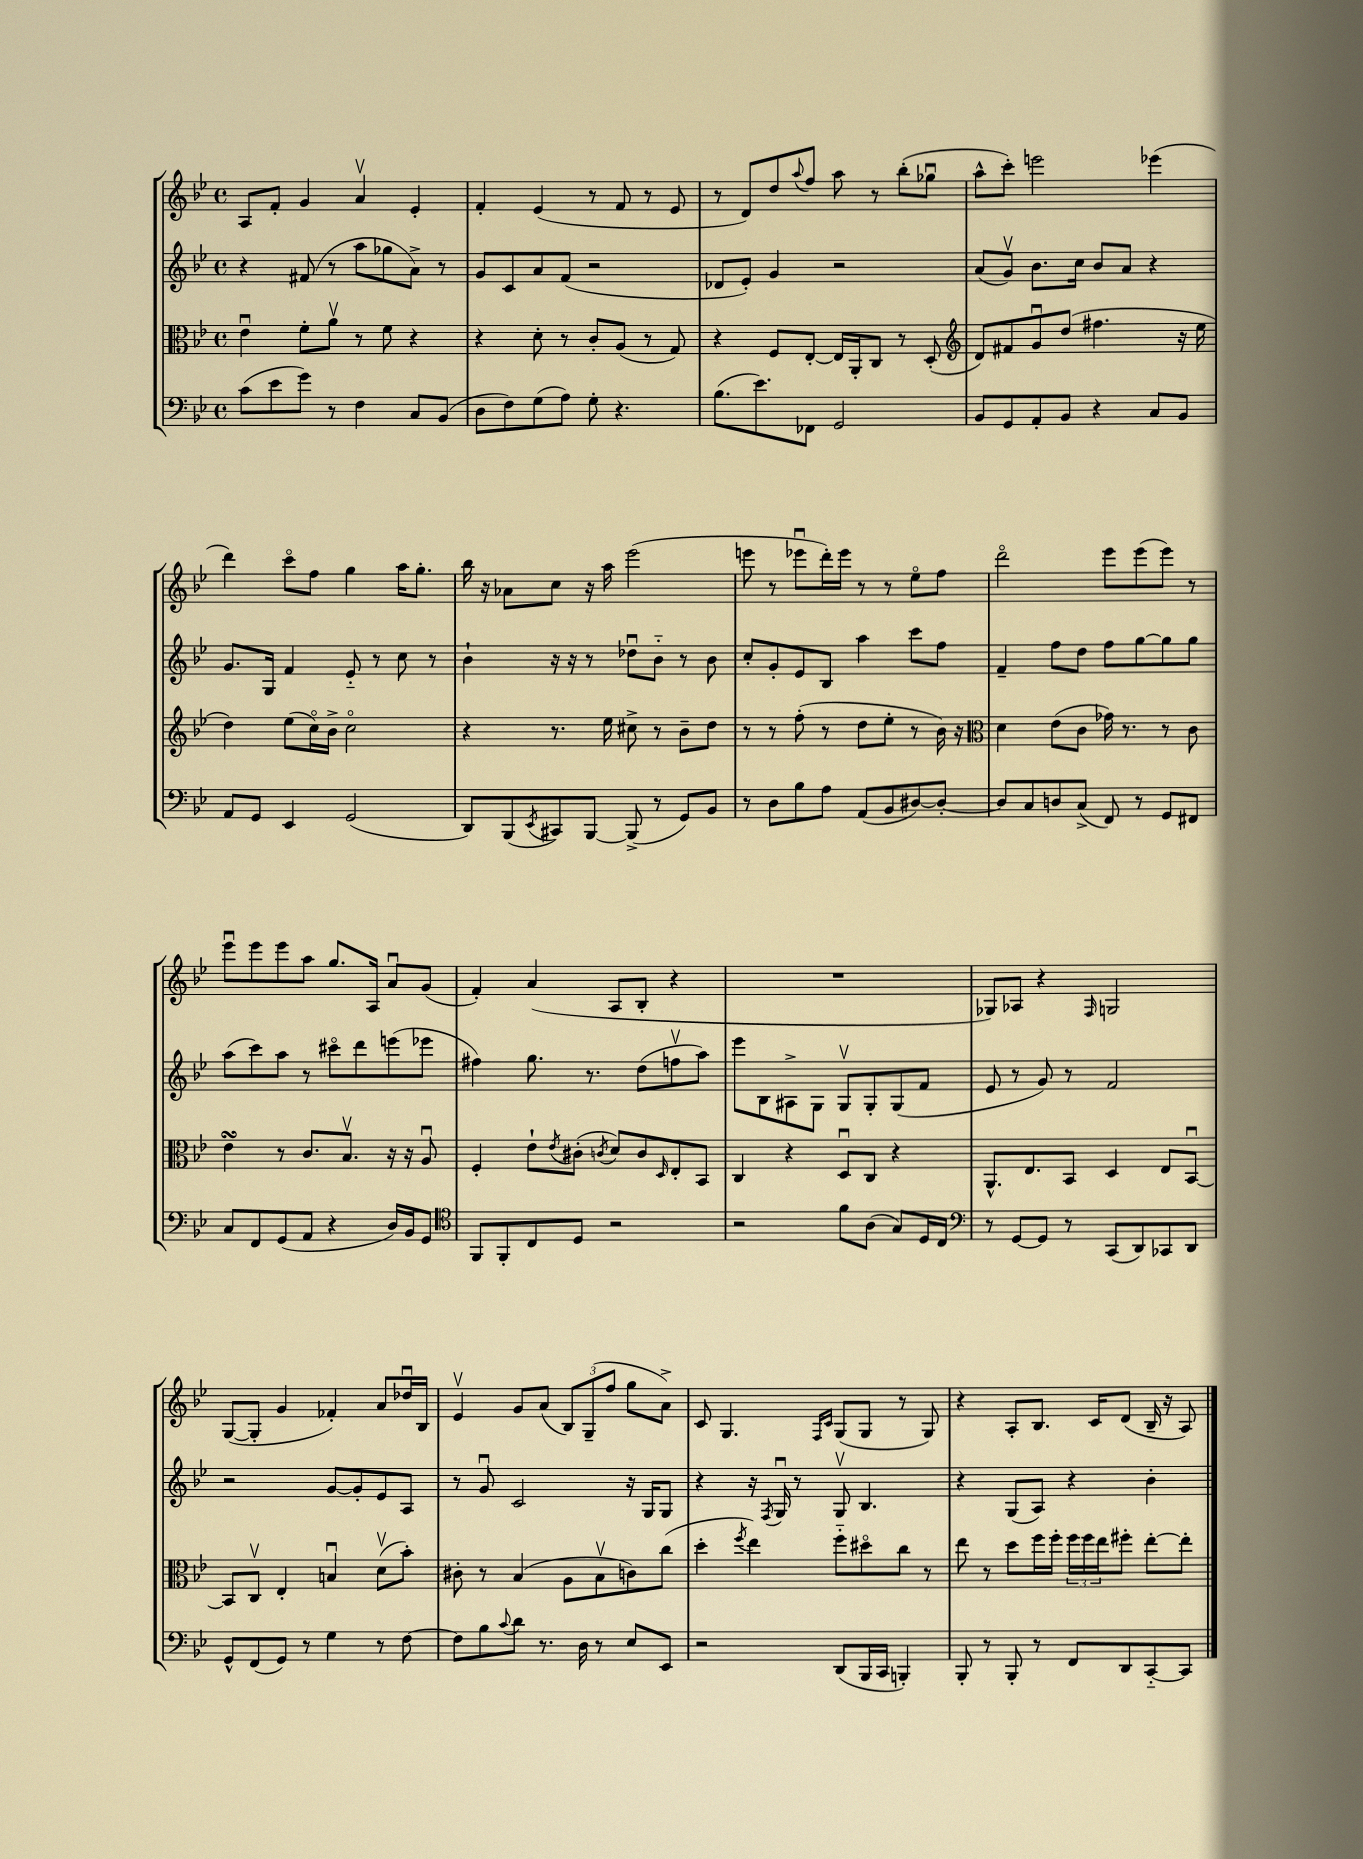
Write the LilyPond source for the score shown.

<<
\new StaffGroup <<
\new Staff = "s0" {
    \clef treble \key bes \major \defaultTimeSignature \time 4/4
    a8 f'8-. g'4 a'4\upbow ees'4-. |
    f'4-. ees'4( r8 f'8 r8 ees'8 |
    r8 d'8) d''8 \appoggiatura { a''8 } f''8 a''8 r8 bes''8-.( ges''8\downbow |
    a''8-^ c'''8-.) e'''2 ees'''4( |
    d'''4) c'''8\flageolet f''8 g''4 a''16 g''8.-. |
    bes''16 r16 aes'8 c''8 r16 a''16 ees'''2( |
    e'''8 r8 ees'''8\downbow d'''16-.) ees'''16 r8 r8 ees''8\flageolet f''8 |
    d'''2\flageolet ees'''8 ees'''8( ees'''8) r8 |
    ees'''8\downbow ees'''8 ees'''8 a''8 g''8. a16 a'8\downbow g'8( |
    f'4-.) a'4( a8 bes8-. r4 |
    R1 |
    ges8) aes8 r4 \grace { f16 } g2 |
    g8~( g8-. g'4 fes'4-.) a'8 des''16\downbow bes16 |
    ees'4\upbow g'8 a'8( \tuplet 3/2 { bes8) g8--( f''8 } g''8 a'8->) |
    c'8 g4. \grace { f16 c'16 } g8( g8 r8 g8) |
    r4 a8-. bes8. c'16 d'8( bes16-- r16 a8) \bar "|." |
}
\new Staff = "s1" {
    \clef treble \key bes \major \defaultTimeSignature \time 4/4
    r4 fis'8( r8 a''8 ges''8 a'8->) r8 |
    g'8 c'8 a'8 f'8( r2 |
    des'8 ees'8-.) g'4 r2 |
    a'8( g'8\upbow) bes'8. c''16 bes'8 a'8 r4 |
    g'8. g16 f'4 ees'8-_ r8 c''8 r8 |
    bes'4-! r16 r16 r8 des''8\downbow bes'8-_ r8 bes'8 |
    c''8-. g'8-. ees'8 bes8 a''4 c'''8 f''8 |
    f'4-- f''8 d''8 f''8 g''8~ g''8 g''8 |
    a''8( c'''8) a''8 r8 cis'''8\flageolet d'''8 e'''8( ees'''8 |
    fis''4) g''8. r8. d''8( f''8\upbow a''8) |
    ees'''8 bes8 ais8-> g8 g8\upbow g8-. g8( f'8 |
    ees'8 r8 g'8) r8 f'2 |
    r2 g'8~ g'8-. ees'8 a8 |
    r8 g'8\downbow c'2 r16 g16 g8 |
    r4 r16 \acciaccatura { f8 } g16\downbow r8 g8\upbow bes4. |
    r4 g8( a8) r4 bes'4-. \bar "|." |
}
\new Staff = "s2" {
    \clef alto \key bes \major \defaultTimeSignature \time 4/4
    ees'4\downbow f'8-. a'8\upbow r8 f'8 r4 |
    r4 d'8-. r8 c'8-. a8( r8 g8) |
    r4 f8 ees8~-. ees16 a,16-. c8 r8 d8-.( |
    \clef treble d'8) fis'8 g'8\downbow d''8( fis''4. r16 ees''16 |
    d''4) ees''8( c''16\flageolet) bes'16-> c''2\flageolet |
    r4 r8. ees''16 cis''8-> r8 bes'8-- d''8 |
    r8 r8 f''8-.( r8 d''8 ees''8-. r8 bes'16) r16 |
    \clef alto d'4 ees'8( c'8 ges'16) r8. r8 c'8 |
    ees'4\turn r8 c'8. bes8.\upbow r16 r16 a8\downbow |
    f4-. ees'8-! \acciaccatura { ees'8 } cis'8-.( \acciaccatura { c'8 } d'8) c'8 \grace { d16 } ees8-. bes,8 |
    c4 r4 d8\downbow c8 r4 |
    a,8.-^ ees8. bes,8 d4 ees8 bes,8~\downbow |
    bes,8 c8\upbow ees4-. b4\downbow d'8\upbow( bes'8-.) |
    cis'8-. r8 bes4( a8 bes8\upbow c'8) c''8( |
    d''4-. \acciaccatura { f''8 } ees''4) f''8-_ dis''8\flageolet c''8 r8 |
    ees''8 r8 d''8 f''16 f''16-. \tuplet 3/2 { f''16 f''16 ees''16 } fis''8-. ees''8~-. ees''8-. \bar "|." |
}
\new Staff = "s3" {
    \clef bass \key bes \major \defaultTimeSignature \time 4/4
    c'8( ees'8 g'8) r8 f4 c8 bes,8( |
    d8 f8) g8( a8) g8-. r4. |
    bes8.( ees'8.) fes,8 g,2 |
    bes,8 g,8 a,8-. bes,8 r4 c8 bes,8 |
    a,8 g,8 ees,4 g,2( |
    d,8) bes,,8( \acciaccatura { ees,8 } cis,8) bes,,8~ bes,,8->( r8 g,8) bes,8 |
    r8 d8 bes8 a8 a,8( bes,8 dis8~) dis8~-. |
    dis8 c8 d8 c8->( f,8) r8 g,8 fis,8 |
    c8 f,8 g,8( a,8 r4 d16) bes,16 g,8 |
    \clef tenor f,8 f,8-. c8 d8 r2 |
    r2 f'8 a8( g8) d16 c16 |
    \clef bass r8 g,8~ g,8 r8 c,8( d,8) ces,8 d,8 |
    g,8-^ f,8( g,8) r8 g4 r8 f8~ |
    f8 bes8 \appoggiatura { c'8 } d'8 r8. d16 r8 ees8 ees,8 |
    r2 d,8( bes,,16 c,16 b,,4-.) |
    bes,,8-. r8 bes,,8-. r8 f,8 d,8 c,8~-_ c,8 \bar "|." |
}
>>
>>
\layout { \context { \Score \remove "Bar_number_engraver" } }
